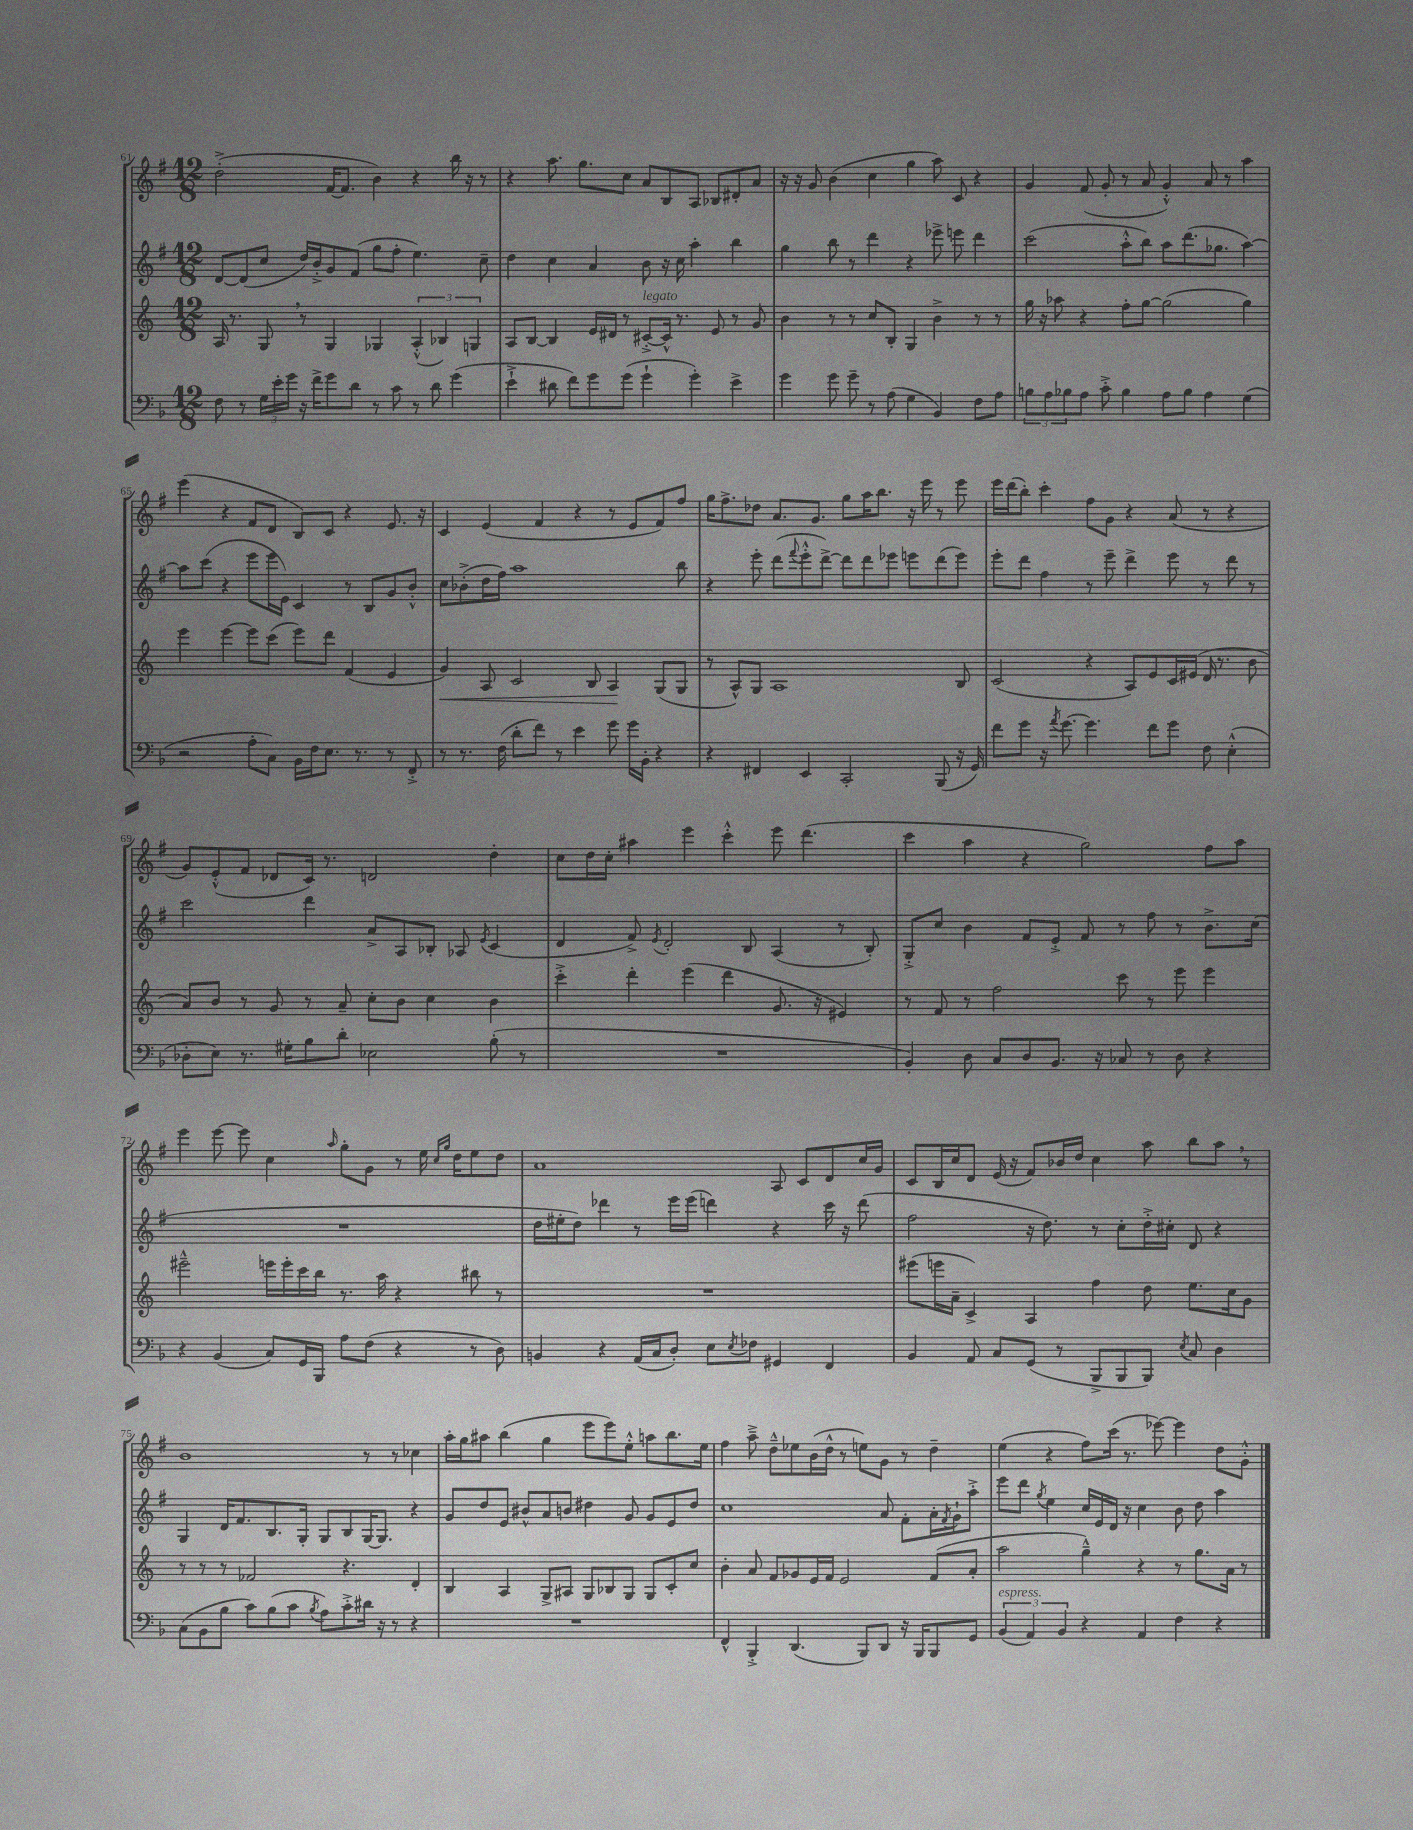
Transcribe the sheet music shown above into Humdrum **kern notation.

**kern	**kern	**kern	**kern
*staff4	*staff3	*staff2	*staff1
*clefF4	*clefG2	*clefG2	*clefG2
*k[b-]	*k[]	*k[f#]	*k[f#]
*M12/8	*M12/8	*M12/8	*M12/8
8F\	16A/	[8d/L	(2dd'^\
.	8.r	.	.
8r	.	(8d/]	.
24G\LL	8G/	8cc/J	.
24e'\	.	.	.
24g\JJ	.	.	.
16r	8r	16dd/LL)	.
16f^\LK	.	16b'^/J	.
8g\	4G/	8g/	[16f#/LK
.	.	.	8.f#/]J
8d\J	.	(8f#/J	.
8r	4G-/	8gg\L	4b\)
8c\	.	8ff#'\J	.
8r	(6A'^^/	4.ee\)	4r
8d\	.	.	.
.	6B-/)	.	.
(4g\	.	.	16bb\
.	.	.	16r
.	6G/	.	.
.	.	8cc~\	8r
=	=	=	=
4e`^\	8A/L	4dd\	4r
.	[8B/J	.	.
8d#\	4B/]	4cc\	8.aa\
8f\L)	.	.	.
.	.	.	8.gg\L
8g\	16e/LL	4a/	.
.	16d#/JJ	.	.
(8g\J	8r	.	8cc\J
4g`\	[8c#'^/L	8b\	8a/L
.	16c#^^/]Jk	16r	8B/
.	8.r	16cc\	.
4g'\)	.	4aa'\	8A/J
.	8e/	.	8B-/L
4e^\	8r	4bb\	8d#'/
.	8g/	.	8a/J
=	=	=	=
4g\	4b\	4gg\	16r
.	.	.	16r
.	.	.	8g/
8g\	8r	8bb\	(4b\
8g~\	8r	8r	.
8r	8cc/L	4ddd\	4cc\
(8A\	8B'/J	.	.
4G\	4G/	4r	4gg\
4BB-/)	4b^\	8eee-^\	8aa\)
.	.	8eee\	8c/
8F\L	8r	4ddd\	4r
8A\J	8r	.	.
=	=	=	=
12B\L	16gg\	(2ccc\	4g/
.	16r	.	.
12A\	.	.	.
.	8aa-\	.	.
12B-\	.	.	.
8A\J	4r	.	(8f#/
8c'^\	.	.	8g'/
4B-\	8ff'\L	8aa'^^\L	8r
.	[8gg\J	8bb\J)	8a/
8A\L	(2gg\]	8aa\L	4g'^^/)
8B-\J	.	(8.ddd\	.
4A\	.	.	8a/
.	.	8.gg-\J	.
.	.	.	8r
(4G\	4gg\)	[4aa\)	4aa\
=	=	=	=
2r	4eee\	8aa\]L	(4eee\
.	.	(8ccc\J	.
.	[4eee\	4r	4r
8A'\L	8eee\]L	8eee\L	8f#/L
8C\J)	(8ccc\J	16eee\L	8d/J
.	.	16e\JJ)	.
16BB-\LL	8eee\L)	4c/	8B/L)
16F\J	.	.	.
8.E\J	8ddd\J	.	8c/J
.	(4f/	8r	4r
8.r	.	.	.
.	.	8B/L	.
8r	4e/	8g/	8.e/
8FF'^/	.	8b'^^/J	.
.	.	.	16r
=	=	=	=
8r	4g/)	8cc\L	4c/
8.r	.	(8b-'^\	.
.	8A/	16dd\L	(4e/
(16F\	.	16ff#\JJ)	.
8d'\L	2c/	1aa	.
8f\J)	.	.	4f#/
8r	.	.	.
4e\	.	.	4r
.	8B/	.	.
8g\	4A/	.	8r
16g\LL	.	.	8e/L
16BB-'\JJ	.	.	.
4r	(8G/L	.	8f#/)
.	8G/J	8bb\	8ff#/J
=	=	=	=
4r	8r	4r	16gg\LK
.	.	.	8.ff#^\
.	8A^^/L)	.	.
4FF#/	8G/J	8eee'\	8dd-\J
.	1A	(8ddd\L	8.a/L
.	.	8qqfff#/	.
4EE/	.	8eee'^^\	.
.	.	.	8.g/J
.	.	[8ddd^\J)	.
2CC'/	.	8ddd\]L	8gg\L
.	.	8ddd\	16aa\K
.	.	.	8.bb\J
.	.	8eee-\J	.
.	.	8eee\L	16r
.	.	.	16eee\
(8BBB-/	.	(8ddd\	8r
16r	8B/	8eee\J)	8eee\
16GG/)	.	.	.
=	=	=	=
8f\L	(2c/	8eee'\L	16eee\LL
.	.	.	(16ddd\J
8g\J	.	8ddd\J	8bb'\J)
16r	.	4ff#\	4ccc'\
8qa/	.	.	.
[8.g\	.	.	.
4.g\]	4r	8r	8ff#\L
.	.	8eee~\	8g\J
.	8A/L)	4ddd^\	4r
8f\L	8e/	.	.
8g\J	16c/L	8eee\	(8a/
.	(16e#/JJ	.	.
8F\	16d/	8r	8r
.	8.r	.	.
(4E'^^\	.	8ddd\	4r
.	8b\	8r	.
=	=	=	=
8D-'\L	8a/L)	2ccc\	8g/L)
8E\J)	8b/J	.	(8e'^^/
8.r	8r	.	8f#/J
.	8g/	.	8d-/L
16G#'\LK	.	.	.
8B-\	8r	4ddd\	16c/Jk)
.	.	.	8.r
8d'\J	8a~/	.	.
2E-\	8cc'\L	8a^/L	2d/
.	8b\J	8A/	.
.	4cc\	8B-'/J	.
.	.	8A-/	.
.	.	8qe/	.
(8B-'\	4b\	(4c/	4dd'\
8r	.	.	.
=	=	=	=
1.r	4ccc'^\	4d/	8cc\L
.	.	.	16dd\L
.	.	.	16cc'\JJ
.	4ddd'\	8f#^/)	4aa#\
.	.	8qe/	.
.	.	2d'/	.
.	(4eee\	.	4eee\
.	4ddd\	.	4ccc'^^\
.	.	8B/	.
.	8.g/	(4A/	8eee\
.	.	.	(4.ddd\
.	16r	.	.
.	4e#/)	8r	.
.	.	8B'/)	.
=	=	=	=
4BB-'/)	8r	8G'^/L	4ccc\
.	8f/	8cc/J	.
8D\	8r	4b\	4aa\
8C/L	2ff\	.	.
8D/	.	8f#/L	4r
8.BB-/J	.	8e'^/J	.
.	.	8f#/	2gg\)
16r	.	.	.
8C-/	8ccc\	8r	.
8r	8r	8ff#\	.
8D\	8eee\	8r	.
4r	4eee\	8.b^\L	8ff#\L
.	.	.	8aa\J
.	.	(16cc\Jk	.
=	=	=	=
4r	2eee#~^^\	1.r	4eee\
(4BB-/	.	.	[8eee\
.	.	.	8eee\]
8C/L)	16eee\LL	.	4cc\
.	16eee'\	.	.
16GG/L	16ccc\	.	.
16BBB-/JJ	16bb\JJ	.	.
.	.	.	16qqaa/
8A\L	8.r	.	8gg'\L
(8F\J	.	.	8g\J
.	16aa\	.	.
4r	4r	.	8r
.	.	.	16ee\
.	.	.	16qqcc/LL
.	.	.	16qqgg/JJ
.	.	.	16dd\LK
8r	8bb#\	.	8ee\
8D\)	8r	.	8dd\J
=	=	=	=
4BB/	1.r	16dd\LL	1a
.	.	16ee#'\J	.
.	.	8dd\J)	.
4r	.	4ddd-\	.
(16AA/LL	.	8r	.
16C/J	.	.	.
8D'/J)	.	16eee\LL	.
.	.	(16eee\JJ	.
8E\L	.	4ddd\)	.
8qE/	.	.	.
8F-\J	.	.	.
4GG#/	.	4r	8A/
.	.	.	8c/L
4FF/	.	16ccc\	8d/
.	.	16r	.
.	.	(8ddd\	16cc/L
.	.	.	16g/JJ
=	=	=	=
4BB-/	(8eee#\L	2ff#\	8c/L
.	16eee\L	.	16B/L
.	16a~\JJ	.	16cc/J
8AA/	4c^/)	.	8d/J
8C/L	.	.	(16e/
.	.	.	16r
(8GG/J	4A/	16r	8f#/L)
.	.	8.dd\)	.
8r	.	.	16b-/L
.	.	.	16dd/JJ
8BBB-^/L	4ff\	8r	4cc\
8BBB-/	.	8cc'\L	.
8BBB-/J)	8dd\	16dd'^\L	8aa\
.	.	16cc#'\JJ	.
8qE/	.	.	.
8C/	8.ee\L	8d/	8bb\L
4D\	.	4r	8aa\J
.	16cc\k	.	.
.	8g\J	.	8r
=	=	=	=
(8C\L	8r	4G/	1b
8BB-\	8r	.	.
8B-\J	8r	16d/LK	.
.	.	8.f#/	.
8c\L)	2f-/	.	.
(8B-\	.	8.B/	.
8c\J	.	.	.
.	.	16G'/Jk	.
8qB-/	.	.	.
8A\L)	.	8G/L	.
8c'^\	4.r	8B/	.
16d#\Jk	.	[16G/K	8r
16r	.	8.G/]J	.
8r	.	.	8r
4r	4d'/	4r	4cc-\
=	=	=	=
1.r	4B/	8g/L	16aa'\LL
.	.	.	16gg\J
.	.	8dd/	8aa#\J
.	4A/	8e/J	(4bb\
.	.	8b#^^/L	.
.	8G^/L	8a/	4gg\
.	8A#/J	8b/J	.
.	8G/L	4dd#\	8eee\L
.	8B-/	.	8eee\)
.	8G/J	8g/	8ee'^^\J
.	8G/L	8g/L	8aa\L
.	8c'/	8e/	8.bb\
.	8cc/J	8dd#/J	.
.	.	.	16ee\Jk
=	=	=	=
4FF^^/	4b'\	1cc	4ff#\
4BBB-'^/	8a/	.	8aa~^\
.	8f/L	.	8dd~^^\L
(4.DD/	8g-/	.	8ee-\
.	16e/L	.	(16b\L
.	16f/JJ	.	16dd^^\JJ
.	2e/	.	8r
8BBB-/L)	.	.	8ee\L)
8DD/J	.	8a/	8g\J
16r	.	8f#'\L	8r
16BBB-/LK	.	.	.
8BBB-/	(8f/L	16a'\L	4dd~\
.	.	8qf#/	.
.	.	16g`\J	.
8GG/J	8a'/J	8aa'^\J	.
=	=	=	=
(6BB-/	2aa\	8eee\L	(4ee\
.	.	8ddd\J	.
6AA/)	.	.	.
.	.	8qgg/	.
.	.	4ee\	4r
6BB-/	.	.	.
4r	4gg~^^\)	16cc/LL	8ff#\L)
.	.	16e/	.
.	.	16d/JJ	(16ccc\Jk
.	.	16r	8.r
4AA/	4r	4cc\	.
.	.	.	[8eee-\)
4F\	8r	8b\	4eee-\]
.	8.gg\L	8dd\	.
4r	.	4aa\	8dd\L
.	16a\Jk	.	.
.	8r	.	8g'^^\J
==	==	==	==
*-	*-	*-	*-
